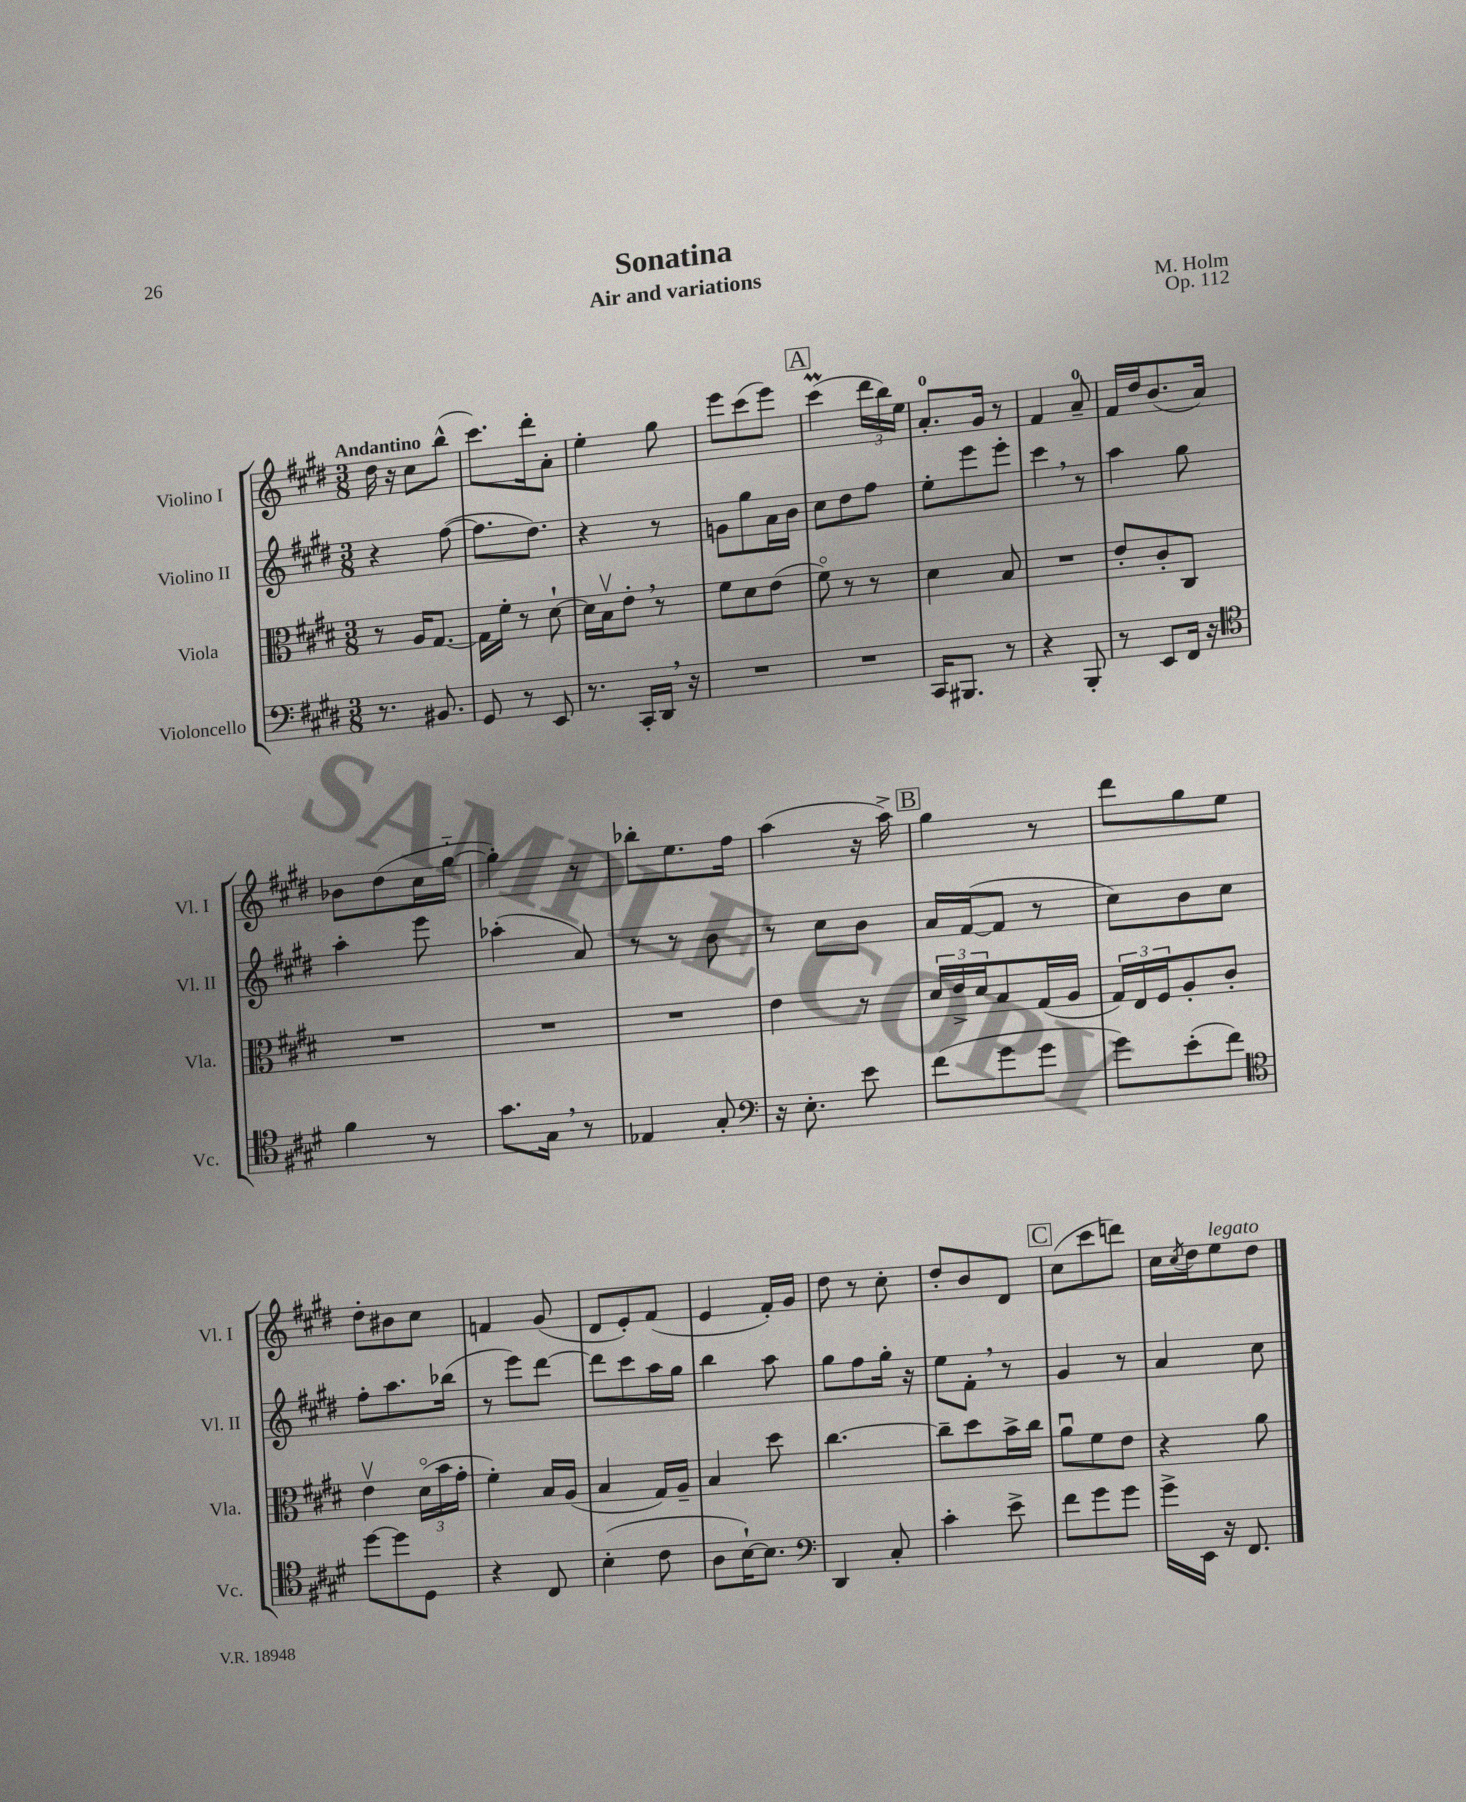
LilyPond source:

\header { title = "Sonatina" composer = "M. Holm" subtitle = "Air and variations" opus = "Op. 112" }
<<
\new StaffGroup <<
\new Staff = "s0" \with { instrumentName = "Violino I" shortInstrumentName = "Vl. I" } {
    \clef treble \key e \major \numericTimeSignature \time 3/8 \tempo "Andantino"
    dis''16 r16 cis''8 b''8-^( |
    cis'''8.) dis'''16-. a'8-. |
    e''4-. gis''8 |
    e'''8 cis'''8( e'''8) |
    \mark \markup { \box "A" } cis'''4\prall( \tuplet 3/2 { dis'''16 b''16) e''16 } |
    a'8.-0-. gis'16 r8 |
    fis'4 a'8-0-- |
    fis'16 dis''16 b'8.( a'16) |
    bes'8 dis''8( cis''16 gis''16~-_ |
    gis''4-.) r8 |
    bes''8-. e''8. fis''16 |
    a''4( r16 a''16->) |
    \mark \markup { \box "B" } gis''4 r8 |
    dis'''8 gis''8 e''8 |
    dis''8-. bis'8 cis''8 |
    f'4 gis'8( |
    dis'8 e'8-.) fis'8( |
    e'4 fis'16-.) gis'16 |
    dis''8 r8 cis''8-. |
    dis''8-. b'8 dis'8 |
    \mark \markup { \box "C" } cis''8( cis'''8 d'''8) |
    cis''16 \acciaccatura { cis''8 } dis''16 e''8^\markup { \italic "legato" } dis''8 \bar "|." |
}
\new Staff = "s1" \with { instrumentName = "Violino II" shortInstrumentName = "Vl. II" } {
    \clef treble \key e \major \numericTimeSignature \time 3/8
    r4 fis''8~( |
    fis''8. dis''8.) |
    r4 r8 |
    g'8 gis''8 a'16 b'16 |
    \mark \markup { \box "A" } cis''8 dis''8 fis''8 |
    e''8-. e'''8 e'''8-. |
    cis'''4 \breathe r8 |
    a''4 gis''8 |
    a''4-. e'''8 |
    aes''4-.( a'8) |
    r8 r8 b'8 |
    r8 cis''8 b'8 |
    \mark \markup { \box "B" } a'16 fis'16~( fis'8 r8 |
    cis''8) b'8 cis''8 |
    fis''8-. a''8. bes''16( |
    r8 e'''8) dis'''8~ |
    dis'''8 cis'''8 a''16 gis''16 |
    b''4 a''8 |
    gis''8 fis''8 gis''16-. r16 |
    e''8 fis'8-. \breathe r8 |
    \mark \markup { \box "C" } gis'4 r8 |
    a'4 cis''8 \bar "|." |
}
\new Staff = "s2" \with { instrumentName = "Viola" shortInstrumentName = "Vla." } {
    \clef alto \key e \major \numericTimeSignature \time 3/8
    r8 a16 gis8.~ |
    gis16 fis'16-. r8 dis'8~-! |
    dis'16 b16\upbow e'8-. \breathe r8 |
    fis'8 dis'8 e'8( |
    \mark \markup { \box "A" } fis'8\flageolet) r8 r8 |
    dis'4 b8 |
    R4. |
    e'8-. cis'8-. cis8 |
    R4. |
    R4. |
    R4. |
    e'4 r8 |
    \mark \markup { \box "B" } \tuplet 3/2 { dis'16 e'16-> dis'16 } b8 gis16( a16 |
    \tuplet 3/2 { gis16) e16 fis16 } a8-. cis'8-. |
    e'4\upbow \tuplet 3/2 { dis'16\flageolet( b'16 gis'16-. } |
    fis'4-.) b16 a16( |
    b4 gis16) a16-- |
    b4 dis''8 |
    cis''4.~ |
    cis''8-- dis''8 b'16-> cis''16 |
    \mark \markup { \box "C" } a'8\downbow fis'8 e'8 |
    r4 a'8 \bar "|." |
}
\new Staff = "s3" \with { instrumentName = "Violoncello" shortInstrumentName = "Vc." } {
    \clef bass \key e \major \numericTimeSignature \time 3/8
    r8. bis,8. |
    gis,8 r8 e,8 |
    r8. cis,16-. dis,16 \breathe r16 |
    R4. |
    \mark \markup { \box "A" } R4. |
    cis,16 bis,,8. r8 |
    r4 b,,8-. |
    r8 e,8 fis,16 r16 |
    \clef tenor fis'4 r8 |
    gis'8. gis16 \breathe r8 |
    ees4 gis8-. |
    \clef bass r16 e8.-. e'8 |
    \mark \markup { \box "B" } fis'8( gis'8 gis'8 |
    gis'8) e'8-.( fis'8) |
    \clef tenor dis''8~ dis''8 dis8 |
    r4 cis8 |
    b4-.( cis'8 |
    a8 b16~-!) b8. |
    \clef bass dis,4 cis8-. |
    cis'4-. e'8-> |
    \mark \markup { \box "C" } fis'8 gis'8 gis'8 |
    gis'16-> e,16 r16 fis,8. \bar "|." |
}
>>
>>
\layout { \context { \Score \remove "Bar_number_engraver" } }
